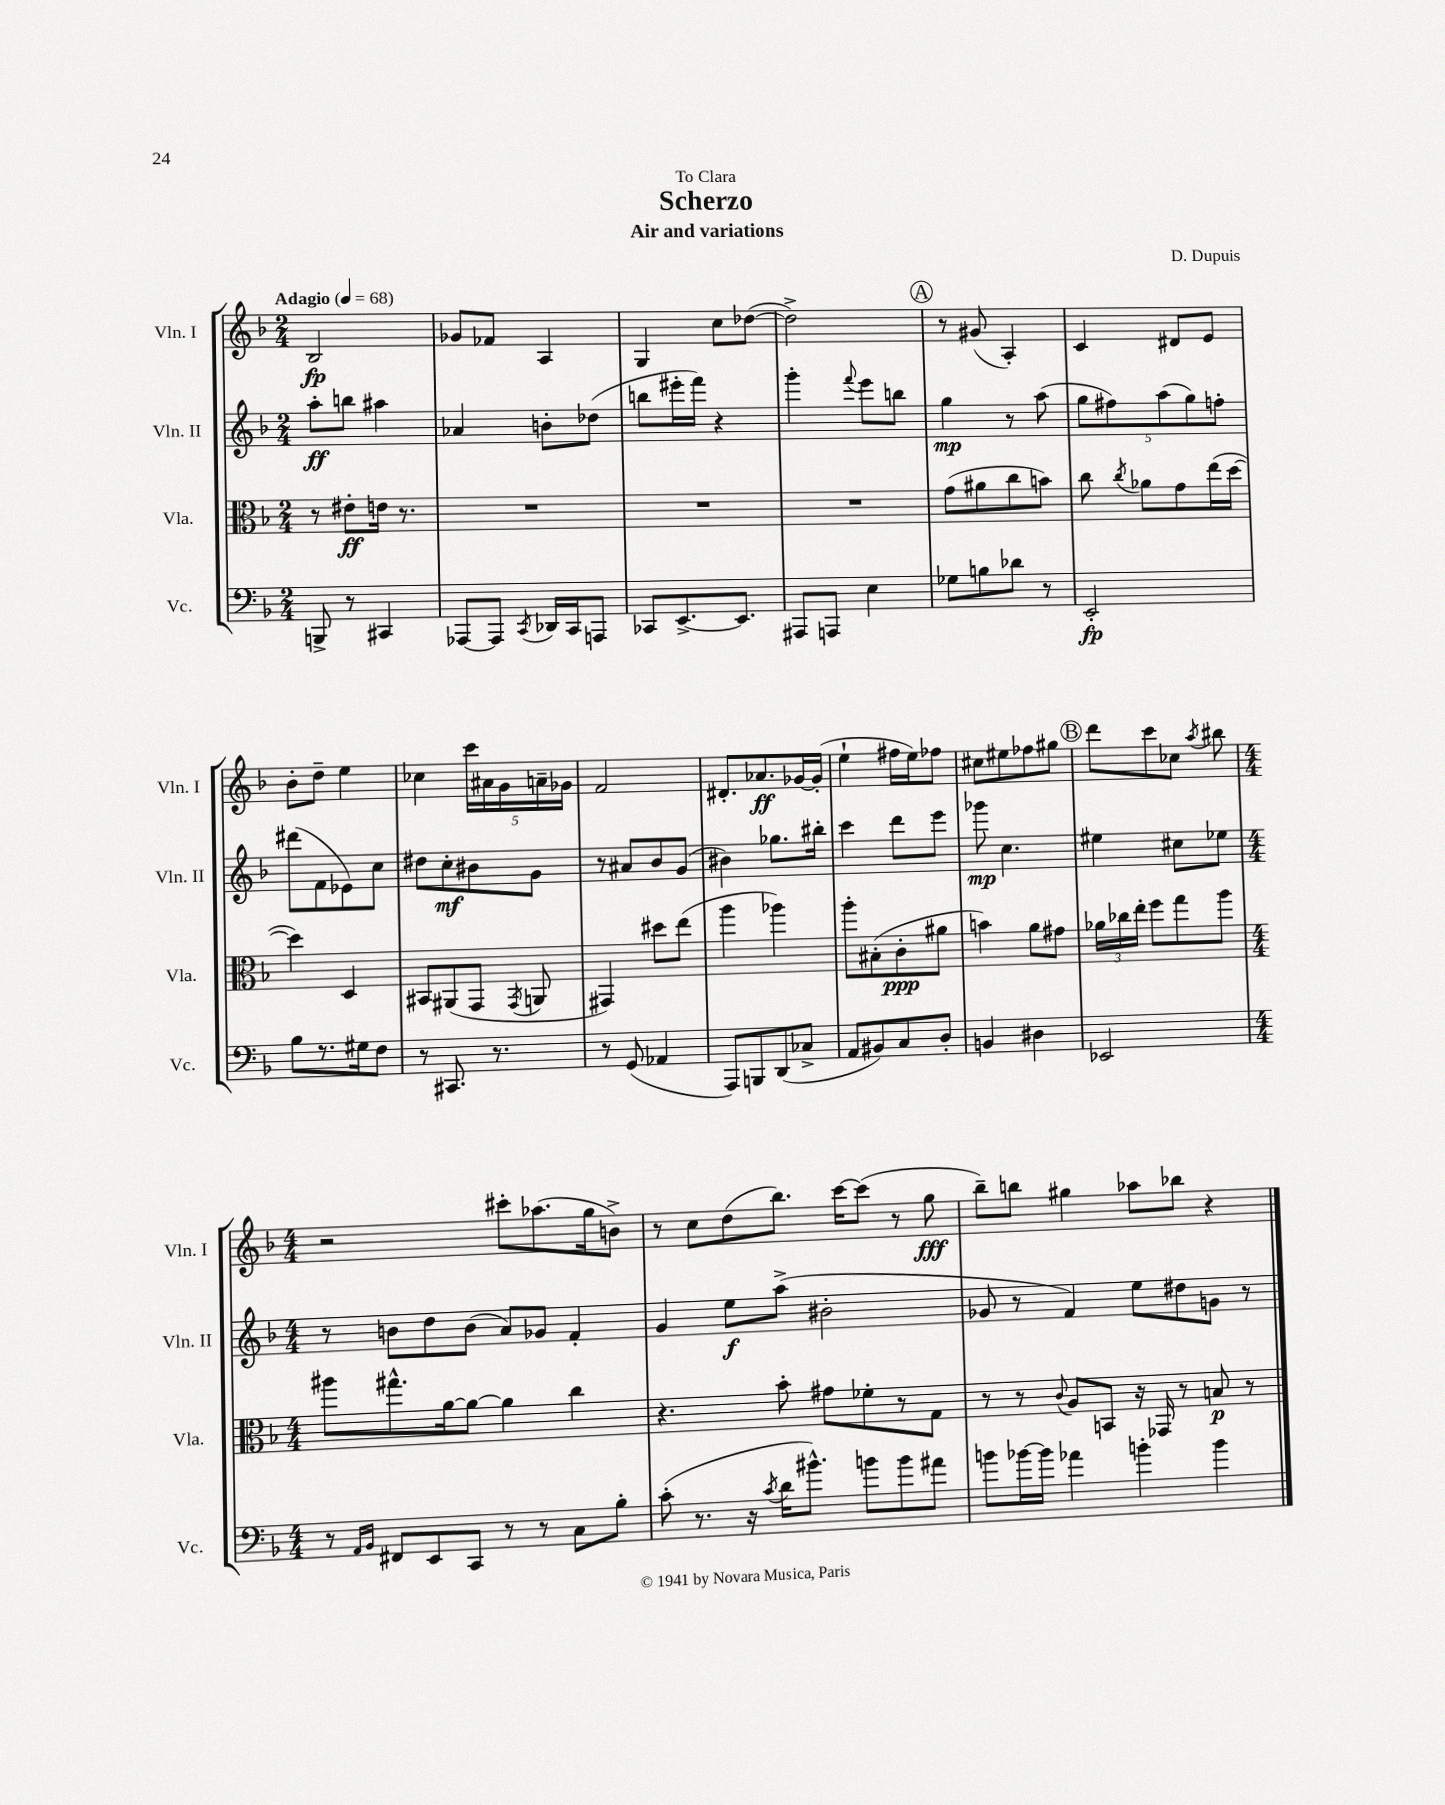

**kern	**kern	**kern	**kern
*staff4	*staff3	*staff2	*staff1
*clefF4	*clefC3	*clefG2	*clefG2
*k[b-]	*k[b-]	*k[b-]	*k[b-]
*M2/4	*M2/4	*M2/4	*M2/4
*MM68	*MM68	*MM68	*MM68
8BBB^/	8r	8aa'\L	2B-/
8r	8e#'\L	8bb\J	.
4CC#/	16e\Jk	4aa#\	.
.	8.r	.	.
=	=	=	=
[8AAA-/L	2r	4a-/	8g-/L
8AAA-/]J	.	.	8f-/J
8qCC/	.	.	.
16DD-/LL	.	8b'\L	4A/
16CC/J	.	.	.
8AAA/J	.	(8dd-\J	.
=	=	=	=
8CC-/L	2r	8bb\L	4G/
[8.EE^/	.	16eee#'\L	.
.	.	16fff\JJ)	.
.	.	4r	8cc\L
8.EE/]J	.	.	.
.	.	.	([8dd-\J
=	=	=	=
8AAA#/L	2r	4ggg'\	2dd-^\])
8AAA/J	.	.	.
.	.	8qqfff/	.
4E\	.	8eee\L	.
.	.	8bb\J	.
=	=	=	=
8G-\L	(8g\L	4gg\	8r
8B\	8a#\	.	(8g#/
8d-\J	8cc\	8r	4A'/)
8r	8b\J)	(8aa\	.
=	=	=	=
2EE'/	8cc\	10gg\L	4c/
.	.	10ff#\)	.
.	8qcc/	.	.
.	8a-\L	.	.
.	.	(10aa\	.
.	8g\	.	8d#/L
.	.	10gg\)	.
.	(16ee\L	.	8e/J
.	.	10ff'\J	.
.	[16dd\JJ	.	.
=	=	=	=
8B-\L	4dd\])	(8ddd#\L	8b-'\L
8.r	.	8f\	8dd~\J
.	4D/	8e-\)	4ee\
16G#\k	.	.	.
8F\J	.	8cc\J	.
=	=	=	=
8r	8BB#/L	8dd#\L	4cc-\
8.CC#/	(8AA#/	8cc'\	.
.	8GG/J	8b#\	20ccc\LL
.	.	.	20a#\
8.r	.	.	.
.	.	.	20g\
.	8qGG/	.	.
.	8AA/	8g\J	.
.	.	.	20a~\
.	.	.	20g-\JJ
=	=	=	=
8r	4GG#/)	8r	2f/
(8GG/	.	8a#/L	.
4AA-/	8dd#\L	8b-/	.
.	(8ee\J	(8g/J	.
=	=	=	=
8AAA/L)	4aa\	4b#\)	8.d#'/L
8BBB/	.	.	.
.	.	.	8.a-/
(8DD/	4aa-\)	8.gg-\L	.
8C-^/J	.	.	[16g-/L
.	.	16bb#'\Jk	(16g-'/]JJ
=	=	=	=
8AA/L	8aa'\L	4ccc\	4ee`\
8BB#/)	(8B#'\	.	.
8C/	8c'\	8ddd\L	16ff#\LL
.	.	.	16ee\J)
8D'/J	8a#\J	8eee\J	8ff-\J
=	=	=	=
4BB/	4b\)	8ggg-\	8cc#\L
.	.	4.cc\	8ee#\
4D#\	8a\L	.	8ff-\
.	8g#\J	.	8gg#\J
=	=	=	=
2EE-/	24a-\LL	4ee#\	8ddd\L
.	24cc-\	.	.
.	24ee'\JJ	.	.
.	8ff\L	.	8ccc\
.	8gg\	8cc#\L	8cc-\J
.	.	.	8qaa/
.	8aa\J	8ee-\J	8bb#\
=	=	=	=
*M4/4	*M4/4	*M4/4	*M4/4
8r	8aa#\L	8r	2r
16qqAA/LL	.	.	.
16qqBB-/JJ	.	.	.
8FF#/L	8.gg#^^\	8b\L	.
8EE/	.	8dd\	.
.	[16a\k	.	.
8CC/J	8a\_J	(8b\J	.
8r	4a\]	8a/L)	8ccc#'\L
8r	.	8g-/J	(8.aa-\
8C\L	4cc\	4f'/	.
.	.	.	16gg\k
8B-'\J	.	.	8b^\J)
=	=	=	=
(8c'\	4.r	4g/	8r
8.r	.	.	8cc\L
.	.	8ee\L	(8dd\
16r	.	.	.
8qc/	.	.	.
16d\LK	8b-'\	(8aa^\J	8.bb-\J)
8.b#^^\J)	.	.	.
.	8g#\L	2b#'\	.
.	.	.	[16ccc\LK
8b\L	8f-'\	.	(8ccc\]J
8b\	8r	.	8r
8a#\J	8G\J	.	8gg\
=	=	=	=
8b\L	8r	8g-/	8bb-~\L)
[16b-\L	8r	8r	8bb\J
16b-\]JJ	.	.	.
.	8qqc/	.	.
4a-\	8A/L	4f/)	4gg#\
.	8BB/J	.	.
4b'\	16r	8ee\L	8aa-\L
.	16GG-/	.	.
.	8r	8dd#\	8bb-\J
4b\	8B/	8g\J	4r
.	8r	8r	.
==	==	==	==
*-	*-	*-	*-
